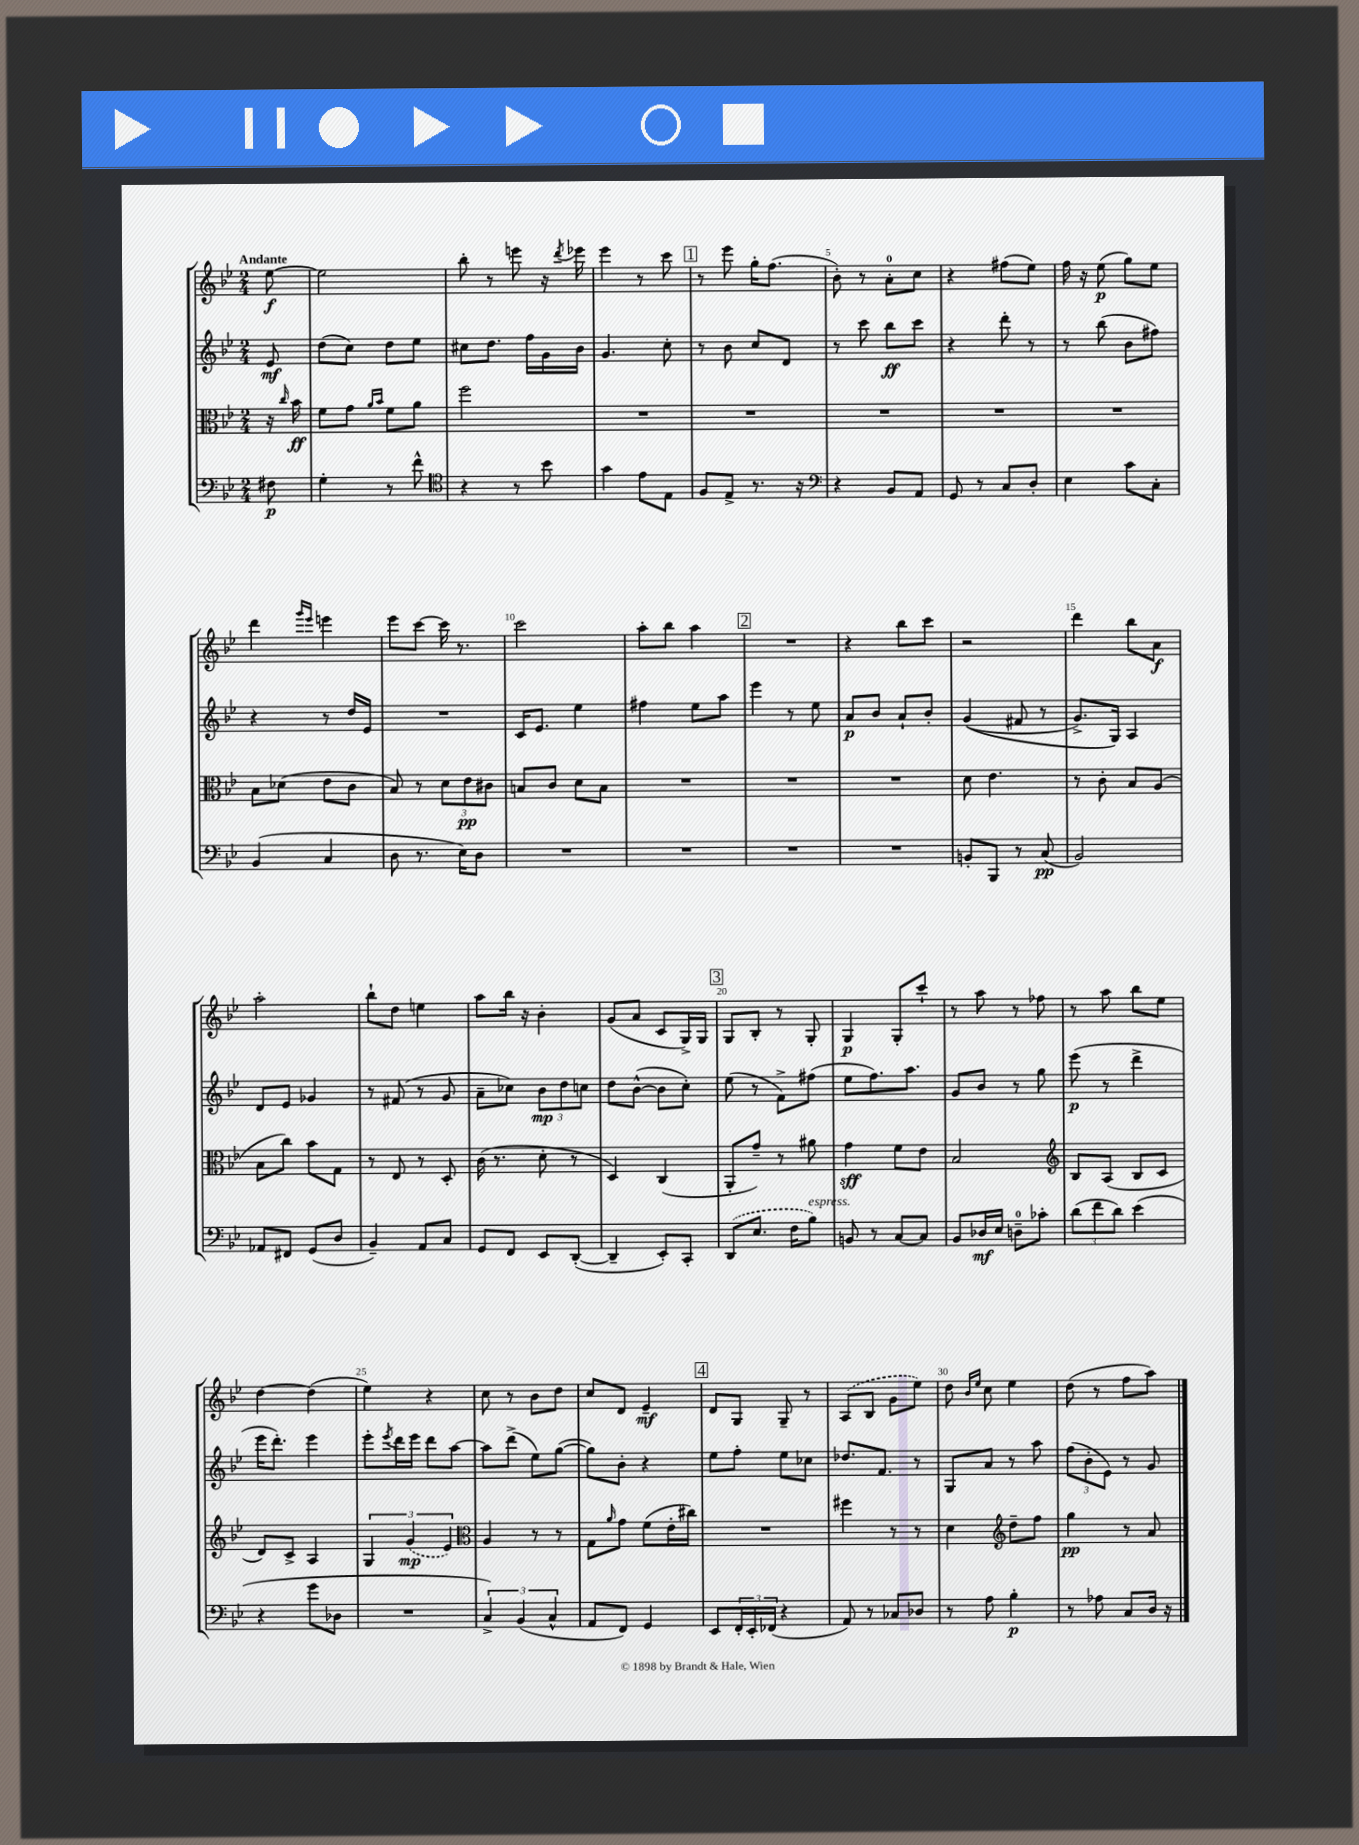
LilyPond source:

<<
\new StaffGroup <<
\new Staff = "s0" {
    \clef treble \key bes \major \numericTimeSignature \time 2/4 \partial 8 \tempo "Andante"
    ees''8~\f |
    ees''2 |
    bes''8-. r8 e'''8 r16 \acciaccatura { d'''8 } ees'''16 |
    ees'''4 r8 c'''8 |
    \mark \markup { \box "1" } r8 ees'''8 g''16-. f''8.( |
    bes'8-.) r8 a'8-0-. c''8 |
    r4 fis''8( ees''8) |
    f''16 r16 ees''8\p( g''8) ees''8 |
    d'''4 \grace { g'''16 ees'''16 } e'''4 |
    ees'''8 c'''8~ c'''16 r8. |
    c'''2 |
    a''8-. bes''8 a''4 |
    \mark \markup { \box "2" } R2 |
    r4 bes''8 c'''8 |
    r2 |
    d'''4 bes''8 a'8\f |
    a''2-. |
    bes''8-! d''8 e''4 |
    a''8 bes''16 r16 bes'4-. |
    g'8( a'8 c'8 g16->) g16 |
    \mark \markup { \box "3" } g8 bes8-. r8 g8-. |
    g4\p g8-. c'''8-! |
    r8 a''8 r8 fes''8 |
    r8 a''8 bes''8 ees''8 |
    d''4~ d''4( |
    ees''4) r4 |
    c''8 r8 bes'8 d''8 |
    c''8 d'8 ees'4--\mf |
    \mark \markup { \box "4" } d'8 g8 g8-- r8 |
    \once \slurDashed a8( bes8 g'8 ees''8) |
    d''8 \grace { bes'16 ees''16 } c''8 ees''4 |
    d''8( r8 f''8 a''8) \bar "|." |
}
\new Staff = "s1" {
    \clef treble \key bes \major \numericTimeSignature \time 2/4 \partial 8
    ees'8\mf |
    d''8( c''8) d''8 ees''8 |
    cis''8 d''8. f''16 g'16 bes'16 |
    g'4. c''8-. |
    \mark \markup { \box "1" } r8 bes'8 c''8 d'8 |
    r8 c'''8 bes''8\ff c'''8 |
    r4 d'''8-. r8 |
    r8 bes''8( bes'8 fis''8) |
    r4 r8 d''16 ees'16 |
    R2 |
    c'16 ees'8. ees''4 |
    fis''4 ees''8 a''8 |
    \mark \markup { \box "2" } ees'''4 r8 ees''8 |
    a'8\p bes'8 a'8-! bes'8-. |
    g'4(\( fis'8 r8 |
    g'8.->) g16\) a4 |
    d'8 ees'8 ges'4 |
    r8 fis'8( r8 g'8 |
    a'8-- ces''8) \tuplet 3/2 { bes'8\mp d''8 c''8 } |
    d''8 bes'8~-^( bes'8 c''8-.) |
    \mark \markup { \box "3" } ees''8( r8 f'8->) fis''8( |
    ees''8 f''8.) a''8. |
    g'8 bes'8 r8 g''8 |
    ees'''8\p( r8 d'''4-> |
    ees'''16 d'''8.-.) ees'''4 |
    ees'''8-. \acciaccatura { ees'''8 } d'''16 ees'''16 d'''8 a''8~ |
    a''8 d'''8->( ees''8) g''8~( |
    g''8) bes'8-. r4 |
    \mark \markup { \box "4" } ees''8 f''8-. ees''8 ces''8 |
    des''8. f'8. r8 |
    g8 a'8 r8 a''8 |
    \tuplet 3/2 { f''8( bes'8-. ees'8) } r8 g'8 \bar "|." |
}
\new Staff = "s2" {
    \clef alto \key bes \major \numericTimeSignature \time 2/4 \partial 8
    r16 \grace { c''16 } bes'16\ff |
    f'8 g'8 \grace { a'16 bes'16 } f'8 a'8 |
    f''2 |
    R2 |
    \mark \markup { \box "1" } R2 |
    R2 |
    R2 |
    R2 |
    bes8 des'8( ees'8 c'8 |
    bes8) r8 \tuplet 3/2 { d'8 ees'8\pp cis'8 } |
    b8 c'8 d'8 b8 |
    R2 |
    \mark \markup { \box "2" } R2 |
    R2 |
    d'8 ees'4. |
    r8 c'8-. bes8 a8( |
    bes8 c''8) bes'8 g8 |
    r8 ees8 r8 d8-. |
    c'16( r8. d'8-. r8 |
    d4) c4( |
    \mark \markup { \box "3" } a,8-. g'8--) r8 ais'8 |
    g'4\sff f'8 ees'8 |
    bes2 |
    \clef treble bes8 a8( bes8 c'8 |
    d'8) c'8-> a4 |
    \tuplet 3/2 { g4 \once \slurDashed g'4\mp( ees'4) } |
    \clef alto a4 r8 r8 |
    g8 \grace { a'16 } g'8 f'8( ees'16-. cis''16) |
    \mark \markup { \box "4" } R2 |
    fis''4 r8 r8 |
    d'4 \clef treble d''8-- f''8 |
    g''4\pp r8 a'8 \bar "|." |
}
\new Staff = "s3" {
    \clef bass \key bes \major \numericTimeSignature \time 2/4 \partial 8
    fis8\p |
    g4-. r8 f'8-^ |
    \clef tenor r4 r8 bes'8 |
    g'4 ees'8 ees8 |
    \mark \markup { \box "1" } f8 ees8-> r8. r16 |
    \clef bass r4 bes,8 a,8 |
    g,8 r8 c8 d8-. |
    ees4 c'8 c8-. |
    bes,4( c4 |
    d8 r8. ees16) d8 |
    R2 |
    R2 |
    \mark \markup { \box "2" } R2 |
    R2 |
    b,8-. bes,,8 r8 c8\pp( |
    bes,2) |
    aes,8 fis,8 g,8( d8 |
    bes,4--) a,8 c8 |
    g,8 f,8 ees,8 d,8~-.( |
    d,4-- ees,8-.) c,8-. |
    \mark \markup { \box "3" } \once \slurDashed d,8( ees8. f16 bes8^\markup { \italic "espress." }) |
    b,8 r8 c8~ c8 |
    bes,8 des16\mf ees16 d8-0-- ces'8-. |
    \tuplet 3/2 { d'8( f'8 d'8) } ees'4( |
    r4 g'8 des8 |
    R2 |
    \tuplet 3/2 { c4->) bes,4( c4-^ } |
    a,8 f,8) g,4 |
    \mark \markup { \box "4" } ees,8 \tuplet 3/2 { f,16-. ees,16-. fes,16( } r4 |
    a,8) r8 ces8 des8 |
    r8 a8 bes4-.\p |
    r8 aes8 c8 d16 r16 \bar "|." |
}
>>
>>
